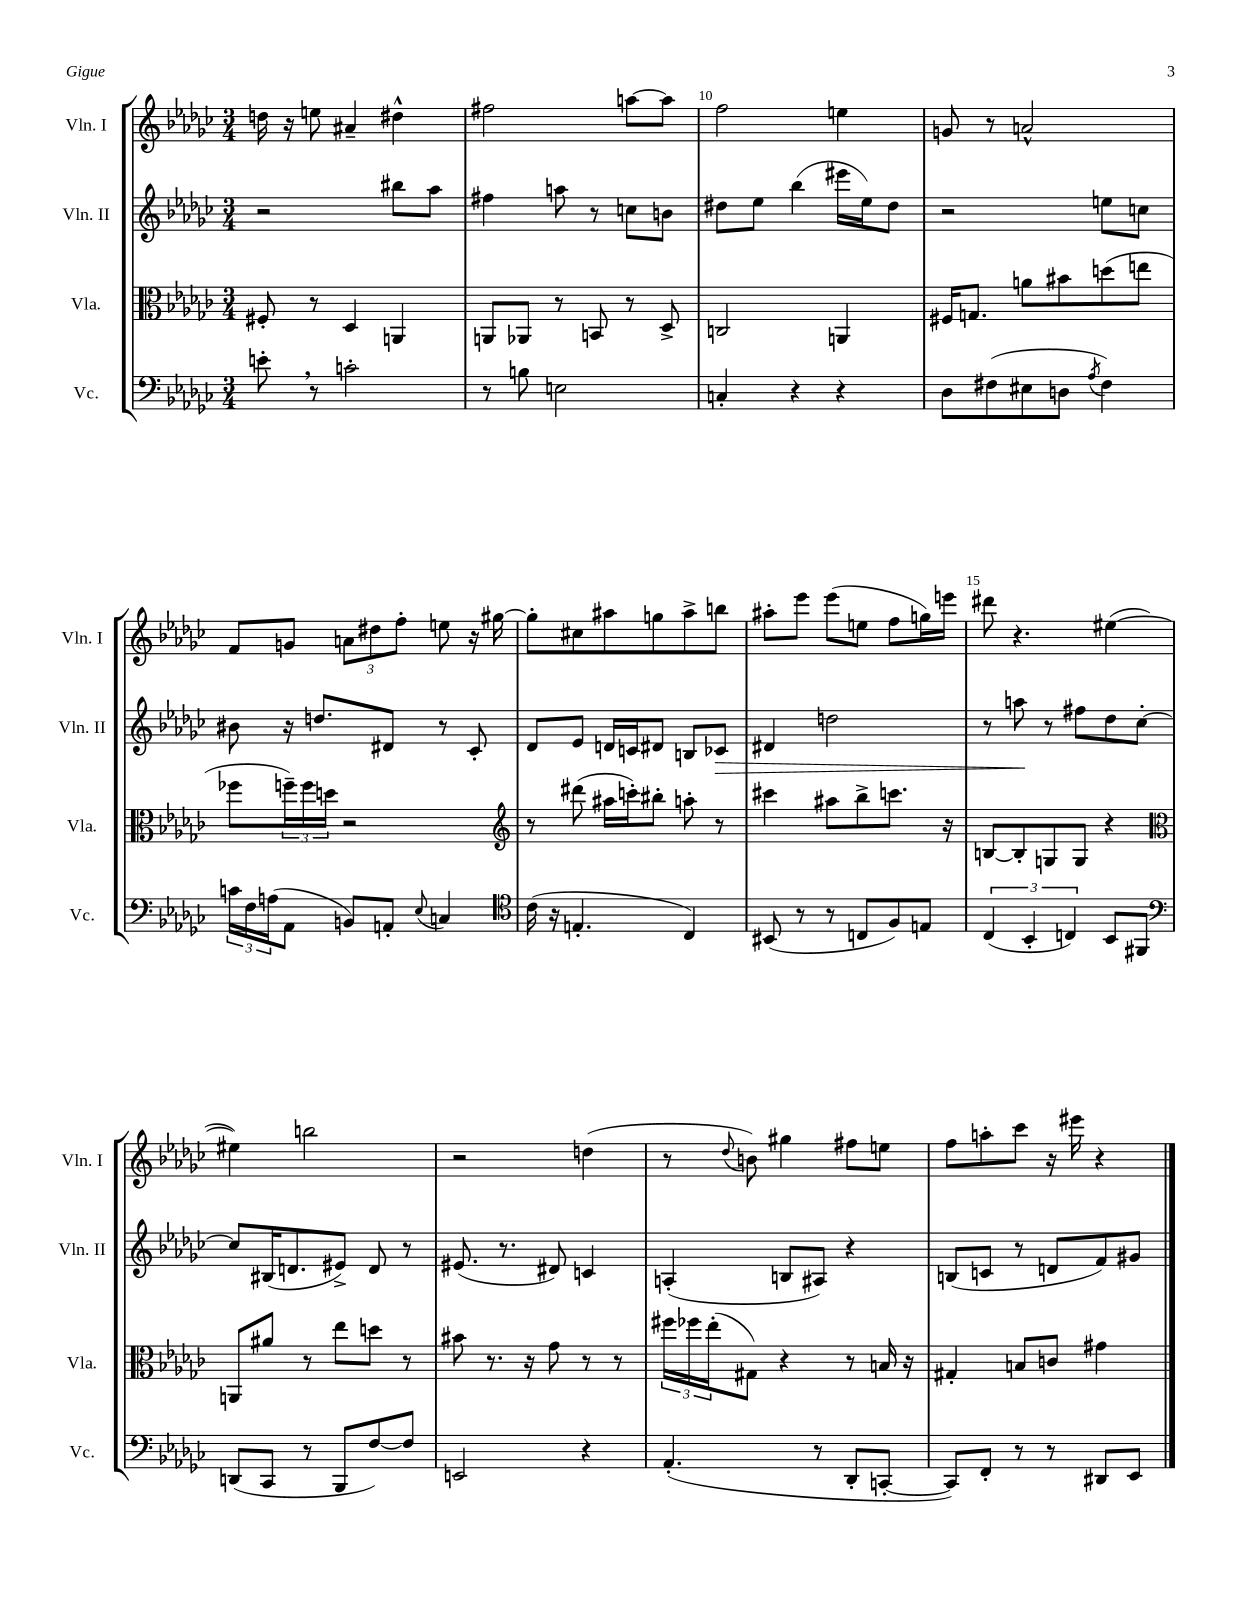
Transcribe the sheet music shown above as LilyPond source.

<<
\new StaffGroup <<
\new Staff = "s0" \with { instrumentName = "Vln. I" shortInstrumentName = "Vln. I" } {
    \clef treble \key ges \major \numericTimeSignature \time 3/4
    d''16 r16 e''8 ais'4-- dis''4-^ |
    fis''2 a''8~ a''8 |
    f''2 e''4 |
    g'8 r8 a'2-^ |
    f'8 g'8 \tuplet 3/2 { a'8 dis''8 f''8-. } e''8 r16 gis''16~ |
    gis''8-. cis''8 ais''8 g''8 ais''8-> b''8 |
    ais''8-. ees'''8 ees'''8( e''8 f''8 g''16) e'''16 |
    dis'''8 r4. eis''4~( |
    eis''4) b''2 |
    r2 d''4( |
    r8 \appoggiatura { des''8 } b'8) gis''4 fis''8 e''8 |
    f''8 a''8-. ces'''8 r16 eis'''16 r4 \bar "|." |
}
\new Staff = "s1" \with { instrumentName = "Vln. II" shortInstrumentName = "Vln. II" } {
    \clef treble \key ges \major \numericTimeSignature \time 3/4
    r2 bis''8 aes''8 |
    fis''4 a''8 r8 c''8 b'8 |
    dis''8 ees''8 bes''4( eis'''16 ees''16) dis''8 |
    r2 e''8 c''8 |
    bis'8 r16 d''8. dis'8 r8 ces'8-. |
    des'8 ees'8 d'16 c'16 dis'8 b8 ces'8\> |
    dis'4 d''2 |
    r8 a''8\! r8 fis''8 des''8 ces''8~-. |
    ces''8 bis16( d'8. eis'8->) d'8 r8 |
    eis'8.( r8. dis'8) c'4 |
    a4-.( b8 ais8) r4 |
    b8( c'8 r8 d'8 f'8) gis'8 \bar "|." |
}
\new Staff = "s2" \with { instrumentName = "Vla." shortInstrumentName = "Vla." } {
    \clef alto \key ges \major \numericTimeSignature \time 3/4
    fis8-. r8 des4 a,4 |
    a,8 aes,8 r8 b,8 r8 des8-> |
    c2 a,4 |
    fis16 g8. a'8 bis'8 d''8( e''8 |
    fes''8 \tuplet 3/2 { f''16--) f''16 d''16 } r2 |
    \clef treble r8 dis'''8( ais''16 c'''16-.) bis''8-. a''8-. r8 |
    cis'''4 ais''8 bes''8-> c'''8. r16 |
    b8~ b8-. g8 g8 r4 |
    \clef alto a,8 ais'8 r8 ees''8 d''8 r8 |
    bis'8 r8. r16 ges'8 r8 r8 |
    \tuplet 3/2 { fis''16 fes''16 ees''16-.( } gis8) r4 r8 b16 r16 |
    gis4-. b8 c'8 gis'4 \bar "|." |
}
\new Staff = "s3" \with { instrumentName = "Vc." shortInstrumentName = "Vc." } {
    \clef bass \key ges \major \numericTimeSignature \time 3/4
    e'8-. \breathe r8 c'2-. |
    r8 b8 e2 |
    c4-. r4 r4 |
    des8 fis8( eis8 d8 \acciaccatura { aes8 } fis4) |
    \tuplet 3/2 { c'16 f16 a16( } aes,8 b,8) a,8-. \appoggiatura { ees8 } c4 |
    \clef tenor ces'16( r16 e4.-. ces4) |
    bis,8( r8 r8 c8 f8) e8 |
    \tuplet 3/2 { ces4( bes,4-. c4) } bes,8 fis,8 |
    \clef bass d,8( ces,8 r8 bes,,8 f8~) f8 |
    e,2 r4 |
    aes,4.-.( r8 des,8-. c,8~-. |
    c,8) f,8-. r8 r8 dis,8 ees,8 \bar "|." |
}
>>
>>
\layout { \context { \Score currentBarNumber = #8 \override BarNumber.break-visibility = ##(#f #t #t) barNumberVisibility = #(every-nth-bar-number-visible 5) } }
